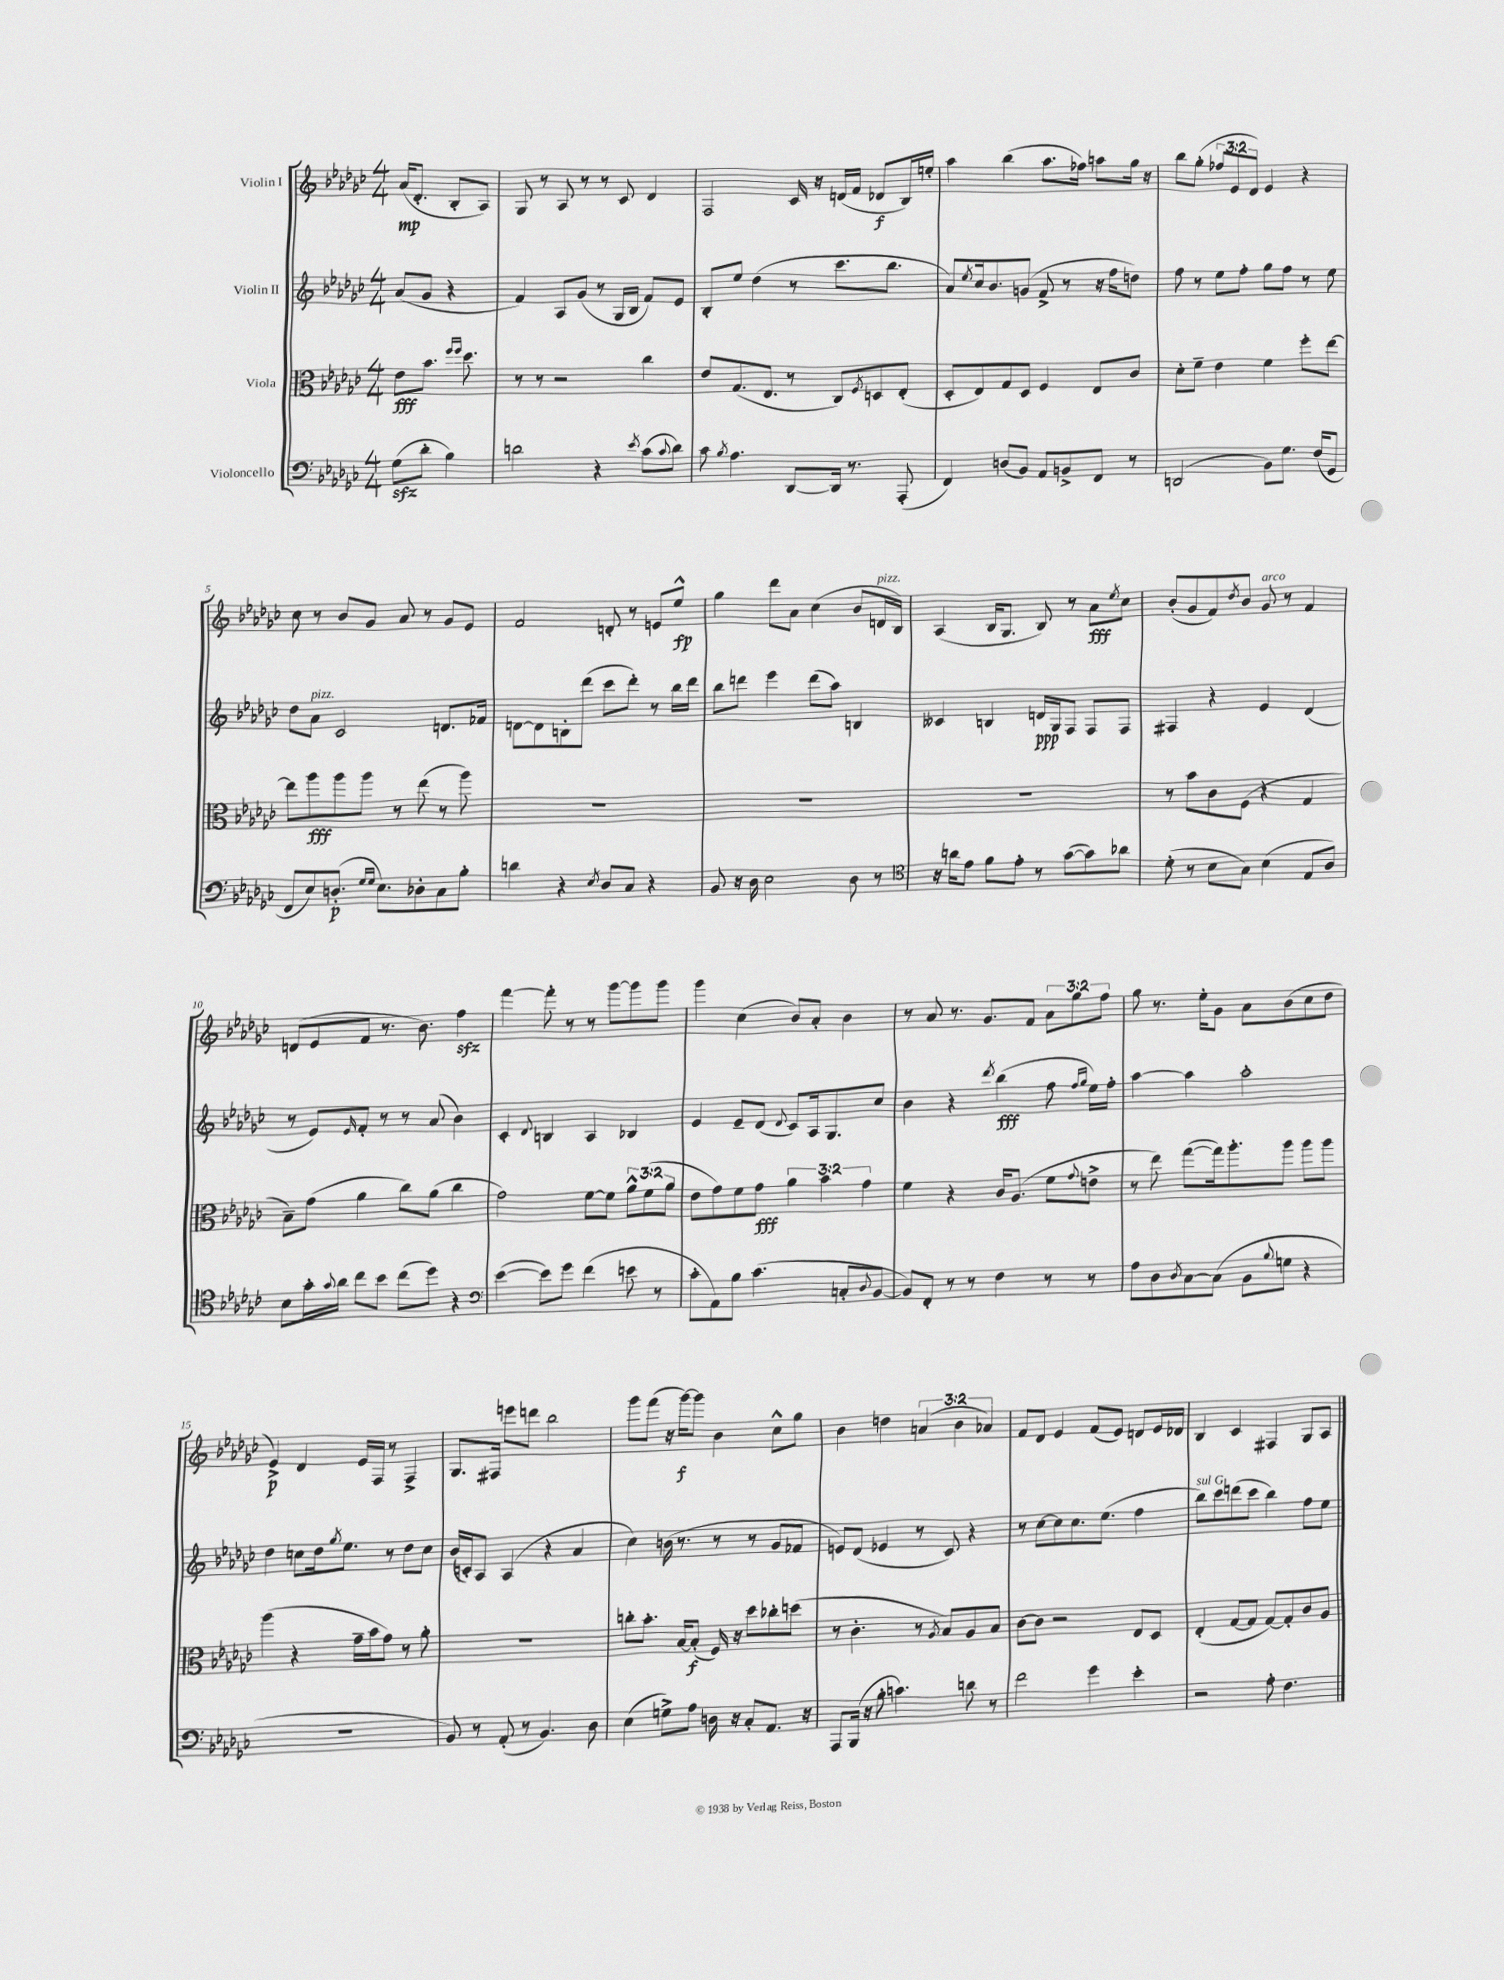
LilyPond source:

<<
\new StaffGroup <<
\new Staff = "s0" \with { instrumentName = "Violin I" } {
    \clef treble \key ges \major \numericTimeSignature \time 4/4 \override Staff.TupletNumber.text = #tuplet-number::calc-fraction-text \partial 2
    aes'16\mp( des'8.-. bes8-. aes8) |
    ges8 r8 aes8 r8 r8 ces'8 des'4 |
    f2 ces'16 r16 d'16( f'16 des'8\f bes16) e''16-. |
    aes''4 bes''4( aes''8. fes''16) a''8 ges''16 r16 |
    bes''8 ges''8-.( \tuplet 3/2 { fes''8 ees'8 des'8) } ees'4 r4 |
    ces''8 r8 bes'8 ges'8 aes'8 r8 ges'8 ees'8 |
    f'2 d'8-. r8 e'8 ees''8-^\fp |
    ges''4 des'''8 aes'8 ces''4( bes'8 d'16^\markup { \italic "pizz." } bes16) |
    aes4( bes16 ges8. bes8) r8 aes'8\fff \acciaccatura { ees''8 } ces''8 |
    bes'8-.( ges'8 f'8) \acciaccatura { des''8 } bes'8 ges'8^\markup { \italic "arco" } r8 f'4 |
    d'8( ees'8 f'8 r8. bes'8.) f''4\sfz |
    f'''4~ f'''8-. r8 r8 ges'''8~ ges'''8 ges'''8 |
    ges'''4 ces''4( bes'8) aes'8-. bes'4 |
    r8 aes'8 r8. ges'8. f'8 \tuplet 3/2 { aes'8 ges''8 f''8 } |
    ges''8 r8. ees''16-. ges'8 aes'8 bes'8( ces''8 des''8 |
    ees'4->\p) des'4 ees'16 f16 r8 f4-> |
    ges8. fis16 e'''8 d'''8 bes''2 |
    ges'''8 f'''8( r16 ges'''16~\f) ges'''8 bes'4 ces''8-^ ges''8 |
    bes'4 d''4 \tuplet 3/2 { a'4( bes'4 aes'4) } |
    f'8 des'8 ees'4 f'8( ees'8) d'8 ees'16 des'16 |
    bes4 ces'4 fis4 ges8 aes8 \bar "|." |
}
\new Staff = "s1" \with { instrumentName = "Violin II" } {
    \clef treble \key ges \major \numericTimeSignature \time 4/4 \partial 2
    aes'8( ges'8 r4 |
    f'4) aes8 ges'8( r8 ges16 bes16 f'8) ees'8 |
    bes8-. ees''8 des''4( r8 ces'''8. bes''8. |
    aes'8) \acciaccatura { ees''8 } ces''16 bes'8. g'8( f'8-> r8 r16 f''16 d''8) |
    f''8 r8 ees''8 f''8-. ges''8 f''8 r8 ees''8 |
    des''8 aes'8^\markup { \italic "pizz." } ces'2 d'8. fes'16 |
    d'8~ d'8 b8-. des'''8( ces'''8 des'''8-.) r8 bes''16 des'''16 |
    bes''8 d'''8 ees'''4 d'''8( aes''8) b4 |
    ceses'4 b4 d'16\ppp ges16 f8 f8 f8 |
    fis4 r4 ees'4 des'4( |
    r8 ees'8) \grace { ees'16 } f'8-. r8 r8 aes'8( bes'4) |
    ces'4-. \appoggiatura { des'8 } b4 aes4 bes4 |
    ees'4 ees'8-- des'8( \appoggiatura { des'8 } ces'8) aes16 ges8. ces''8 |
    bes'4 r4 \acciaccatura { des'''8 } bes''4\fff( f''8 \grace { f''16 ges''16 } ees''16) f''16-. |
    aes''4~ aes''4 aes''2-. |
    des''4 c''8 des''16 \acciaccatura { ges''8 } ees''8. r8 des''8 c''8 |
    bes'16( c'16-.) aes8 aes4( r4 aes'4 |
    ces''4) b'16( r8. r8 r8 ges'8 fes'8 |
    e'8) des'8( ees'4 r8 ces'8) r4 |
    r8 ces''8~ ces''8 ces''8. ees''8.( f''4 |
    bes''8^\markup { \italic "sul G" }) ces'''8 d'''8( ces'''8 bes''4) f''8 ees''8 \bar "|." |
}
\new Staff = "s2" \with { instrumentName = "Viola" } {
    \clef alto \key ges \major \numericTimeSignature \time 4/4 \override Staff.TupletNumber.text = #tuplet-number::calc-fraction-text \partial 2
    ees'8\fff bes'8. \grace { f''16 f''16 } des''8. |
    r8 r8 r2 ces''4 |
    ees'8 ges8.( ees8. r8 ces8) \acciaccatura { f8 } d8 ees8-.( |
    des8-. ees8) ges8 des8 f4 ees8 ces'8 |
    des'8-. f'8-- ees'4 f'4 f''8-. ees''8~ |
    ees''8 aes''8\fff aes''8 aes''8 r8 ees''8( r8 aes''8) |
    R1 |
    R1 |
    R1 |
    r8 bes'8 ces'8 f8( r4 ges4 |
    bes8--) ges'8( aes'4 ces''8) aes'8( ces''4 |
    ges'2) f'8~ f'8 \tuplet 3/2 { aes'8-^ f'8( aes'8 } |
    ees'8 ges'8) f'8 ges'8\fff \tuplet 3/2 { aes'4 bes'4 ges'4 } |
    f'4 r4 ces'16 aes8.( f'8 \appoggiatura { ges'8 } e'8-> |
    r8 ees''8) ges''8~( ges''16) aes''8.-. aes''8 aes''8 aes''8 |
    aes''4( r4 ges'16-- bes'16 ges'8) r8 aes'8-. |
    R1 |
    c''8-. bes'8.-. bes16~ bes8-.\f( f16) r16 des''8 ces''8-. d''8( |
    r8 ces'4.-. r8 \acciaccatura { aes8 } bes8) aes8 bes8 |
    ces'8~ ces'8 r2 ees8 des8 |
    ees4-.( ges8~ ges8 ges8~) ges8-. ces'8 aes8 \bar "|." |
}
\new Staff = "s3" \with { instrumentName = "Violoncello" } {
    \clef bass \key ges \major \numericTimeSignature \time 4/4 \partial 2
    ges8\sfz( des'8-. bes4) |
    d'2 r4 \acciaccatura { ees'8 } ces'8( \appoggiatura { ces'8 } d'8) |
    ces'8 \acciaccatura { bes8 } aes4. des,8~ des,16 r8. aes,,8-.( |
    f,4) d8( bes,8) aes,8 b,8-> f,8 r8 |
    d,2( bes,8) ges8. f16( ges,8 |
    f,8 ees8) d8.-.\p( \grace { ges16 ges16 } ees8.) des8-. ces8 bes8-. |
    d'4 r4 \acciaccatura { ees8 } des8 ces8 r4 |
    bes,8 r16 des16 ees2 des8 r8 |
    \clef tenor r16 a'16 ees'8 f'8 ees'8-. r8 ges'8~( ges'8) aes'8 |
    des'8-.( r8 bes8 ges8) bes4( ees8 aes8) |
    bes8 ges'16-. \appoggiatura { ges'8 } aes'16 ces''8 bes'8 ces''8( des''8) r4 |
    \clef bass ees'4~( ees'8) ges'8 f'4( e'8 r8 |
    ces'8-. aes,8) bes8 ces'4.( c8-. \appoggiatura { des8 } bes,8~ |
    bes,8) f,8-. r8 r8 f4 r8 r8 |
    aes8 des8 \acciaccatura { des8 } ces8~ ces8( bes,8 \appoggiatura { bes8 } g8 r4 |
    R1 |
    bes,8) r8 aes,8-.( r8 bes,4.) des8 |
    ees4( g8->) aes8 d16 r16 ces8-. aes,8. r16 |
    aes,,8 bes,,16( r16 bes8-. c'4.) d'8 r8 |
    f'2 ges'4 ees'4-. |
    r2 aes8-. f4. \bar "|." |
}
>>
>>
